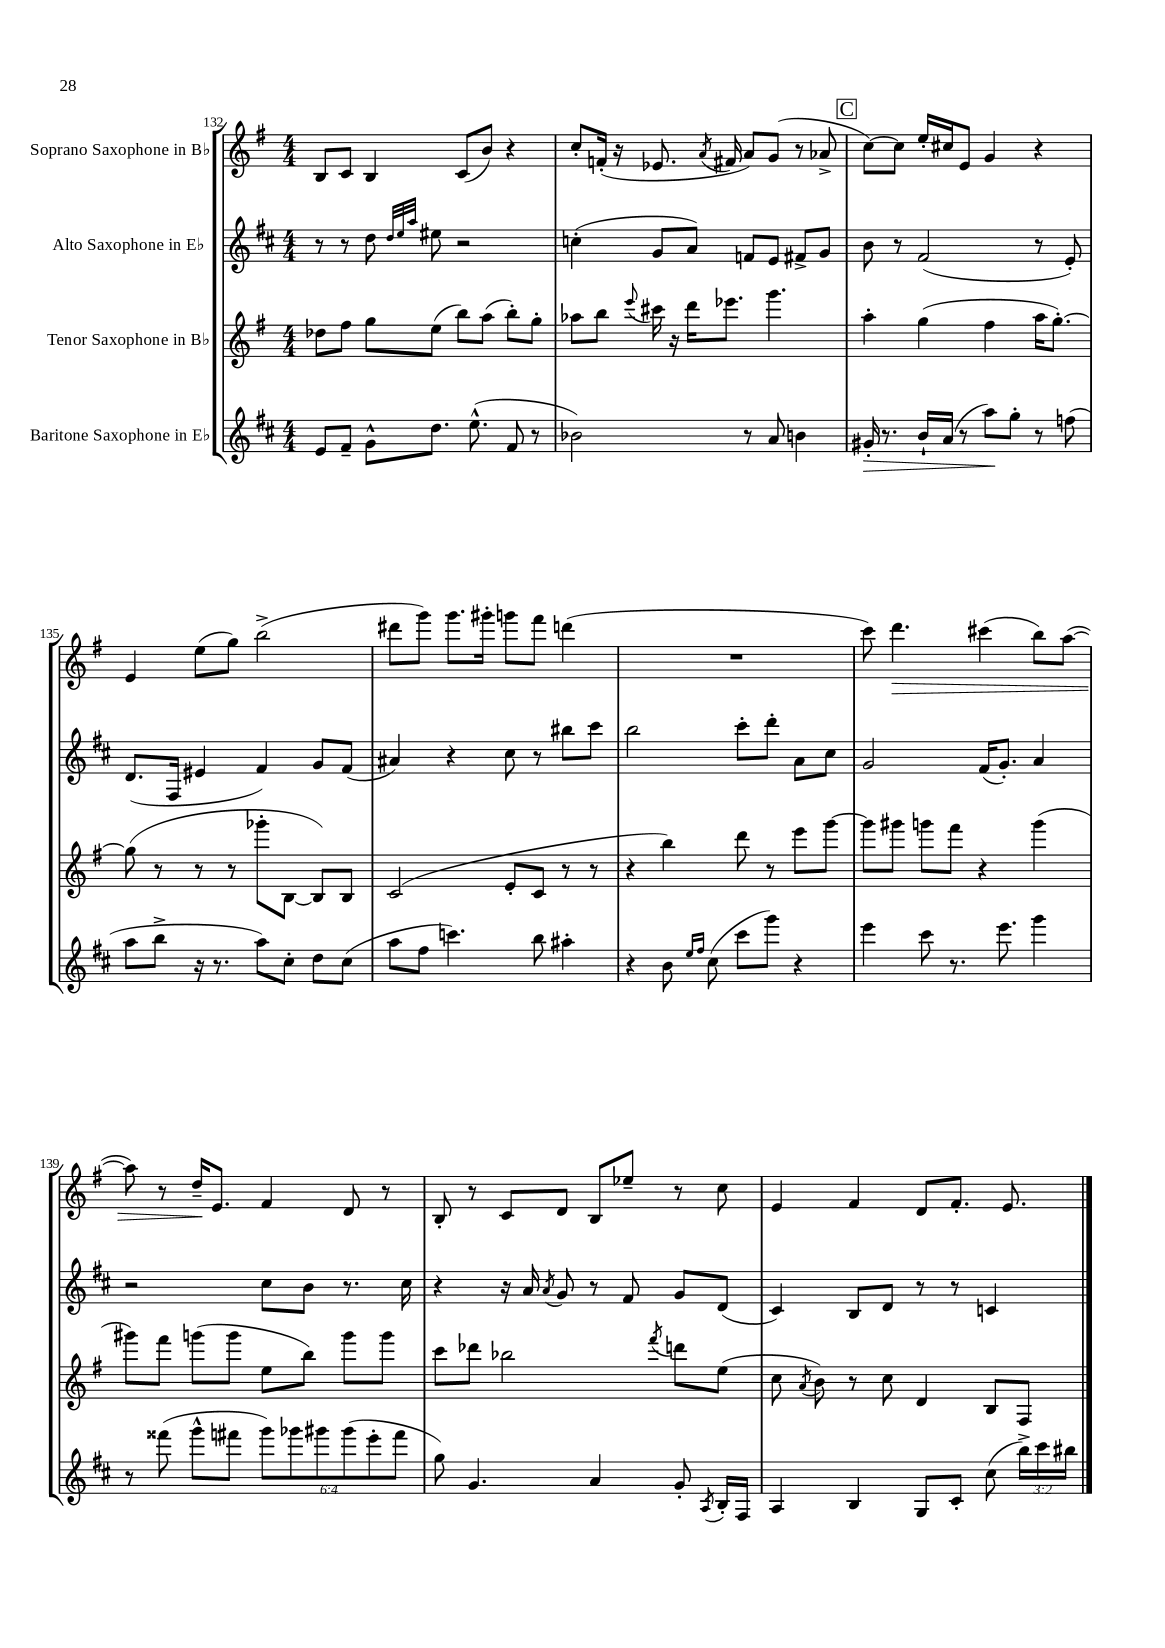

**kern	**kern	**kern	**kern
*staff4	*staff3	*staff2	*staff1
*clefG2	*clefG2	*clefG2	*clefG2
*k[f#c#]	*k[f#]	*k[f#c#]	*k[f#]
*M4/4	*M4/4	*M4/4	*M4/4
8e	8dd-	8r	8B
8f#~	8ff#	8r	8c
8g^^	8gg	8dd	4B
.	.	32qqdd	.
.	.	32qqee	.
.	.	32qqaa	.
8.dd	(8ee	8ee#	.
.	8bb)	2r	(8c
(8.ee^^	.	.	.
.	(8aa	.	8b)
8f#	8bb')	.	4r
8r	8gg'	.	.
=	=	=	=
2b-)	8aa-	(4cc'	8cc'
.	8bb	.	(16f'
.	.	.	16r
.	8qqeee	.	.
.	16ccc#	8g	8.e-
.	16r	.	.
.	16ddd	8a)	.
.	.	.	8qa
.	8.eee-	.	16f#
8r	.	8f	8a)
8a	4.ggg	8e	(8g
4b	.	8f#^	8r
.	.	8g	8a-^
=	=	=	=
16g#'	4aa'	8b	[8cc)
8.r	.	.	.
.	.	8r	8cc]
16b`	(4gg	(2f#	16ee'
(16a	.	.	16cc#
8r	.	.	8e
8aa)	4ff#	.	4g
8gg'	.	.	.
8r	16aa	8r	4r
.	[8.gg')	.	.
(8ff	.	8e')	.
=	=	=	=
8aa	(8gg]	(8.d	4e
8bb^	8r	.	.
.	.	16F#	.
16r	8r	4e#	(8ee
8.r	.	.	.
.	8r	.	8gg)
8aa)	8ggg-'	4f#)	(2bb^
8cc#'	[8B	.	.
8dd	8B])	8g	.
(8cc#	8B	(8f#	.
=	=	=	=
8aa	(2c	4a#)	8ddd#
8ff#	.	.	8ggg)
4.ccc)	.	4r	8.ggg
.	.	.	16ggg#'
.	8e'	8cc#	8ggg
8bb	8c	8r	8fff#
4aa#'	8r	8bb#	(4ddd
.	8r	8ccc#	.
=	=	=	=
4r	4r	2bb	1r
8b	4bb)	.	.
16qqee	.	.	.
16qqff#	.	.	.
(8cc#	.	.	.
8ccc#	8ddd	8ccc#'	.
8ggg)	8r	8ddd'	.
4r	8eee	8a	.
.	[8ggg	8cc#	.
=	=	=	=
4eee	8ggg]	2g	8ccc)
.	8ggg#	.	4.ddd
8ccc#	8ggg	.	.
8.r	8fff#	.	.
.	4r	(16f#	(4ccc#
8.eee	.	8.g')	.
4ggg	(4ggg	4a	8bb)
.	.	.	([8aa
=	=	=	=
8r	8ggg#)	2r	8aa])
(8fff##	8fff#	.	8r
8ggg^^	(8ggg	.	16dd~
.	.	.	8.e
8fff#	8ggg	.	.
12ggg)	8ee	8cc#	4f#
12ggg-	.	.	.
.	8bb)	8b	.
12ggg#	.	.	.
(12ggg#	8ggg	8.r	8d
12eee'	.	.	.
.	8ggg	.	8r
12fff#	.	.	.
.	.	16cc#	.
=	=	=	=
8gg)	8ccc	4r	8B'
4.g	8ddd-	.	8r
.	2bb-	16r	8c
.	.	16a	.
.	.	8qa	.
.	.	8g	8d
4a	.	8r	8B
.	.	8f#	8ee-~
.	8qfff#	.	.
8g'	8ddd	8g	8r
8qA	.	.	.
16B'	(8ee	(8d	8cc
16F#	.	.	.
=	=	=	=
4A	8cc	4c#)	4e
.	8qa	.	.
.	8b)	.	.
4B	8r	8B	4f#
.	8cc	8d	.
8G	4d	8r	8d
8c#'	.	8r	8.f#'
(8cc#	8B	4c	.
.	.	.	8.e
24bb^)	8F#	.	.
24ccc#	.	.	.
24bb#	.	.	.
==	==	==	==
*-	*-	*-	*-
